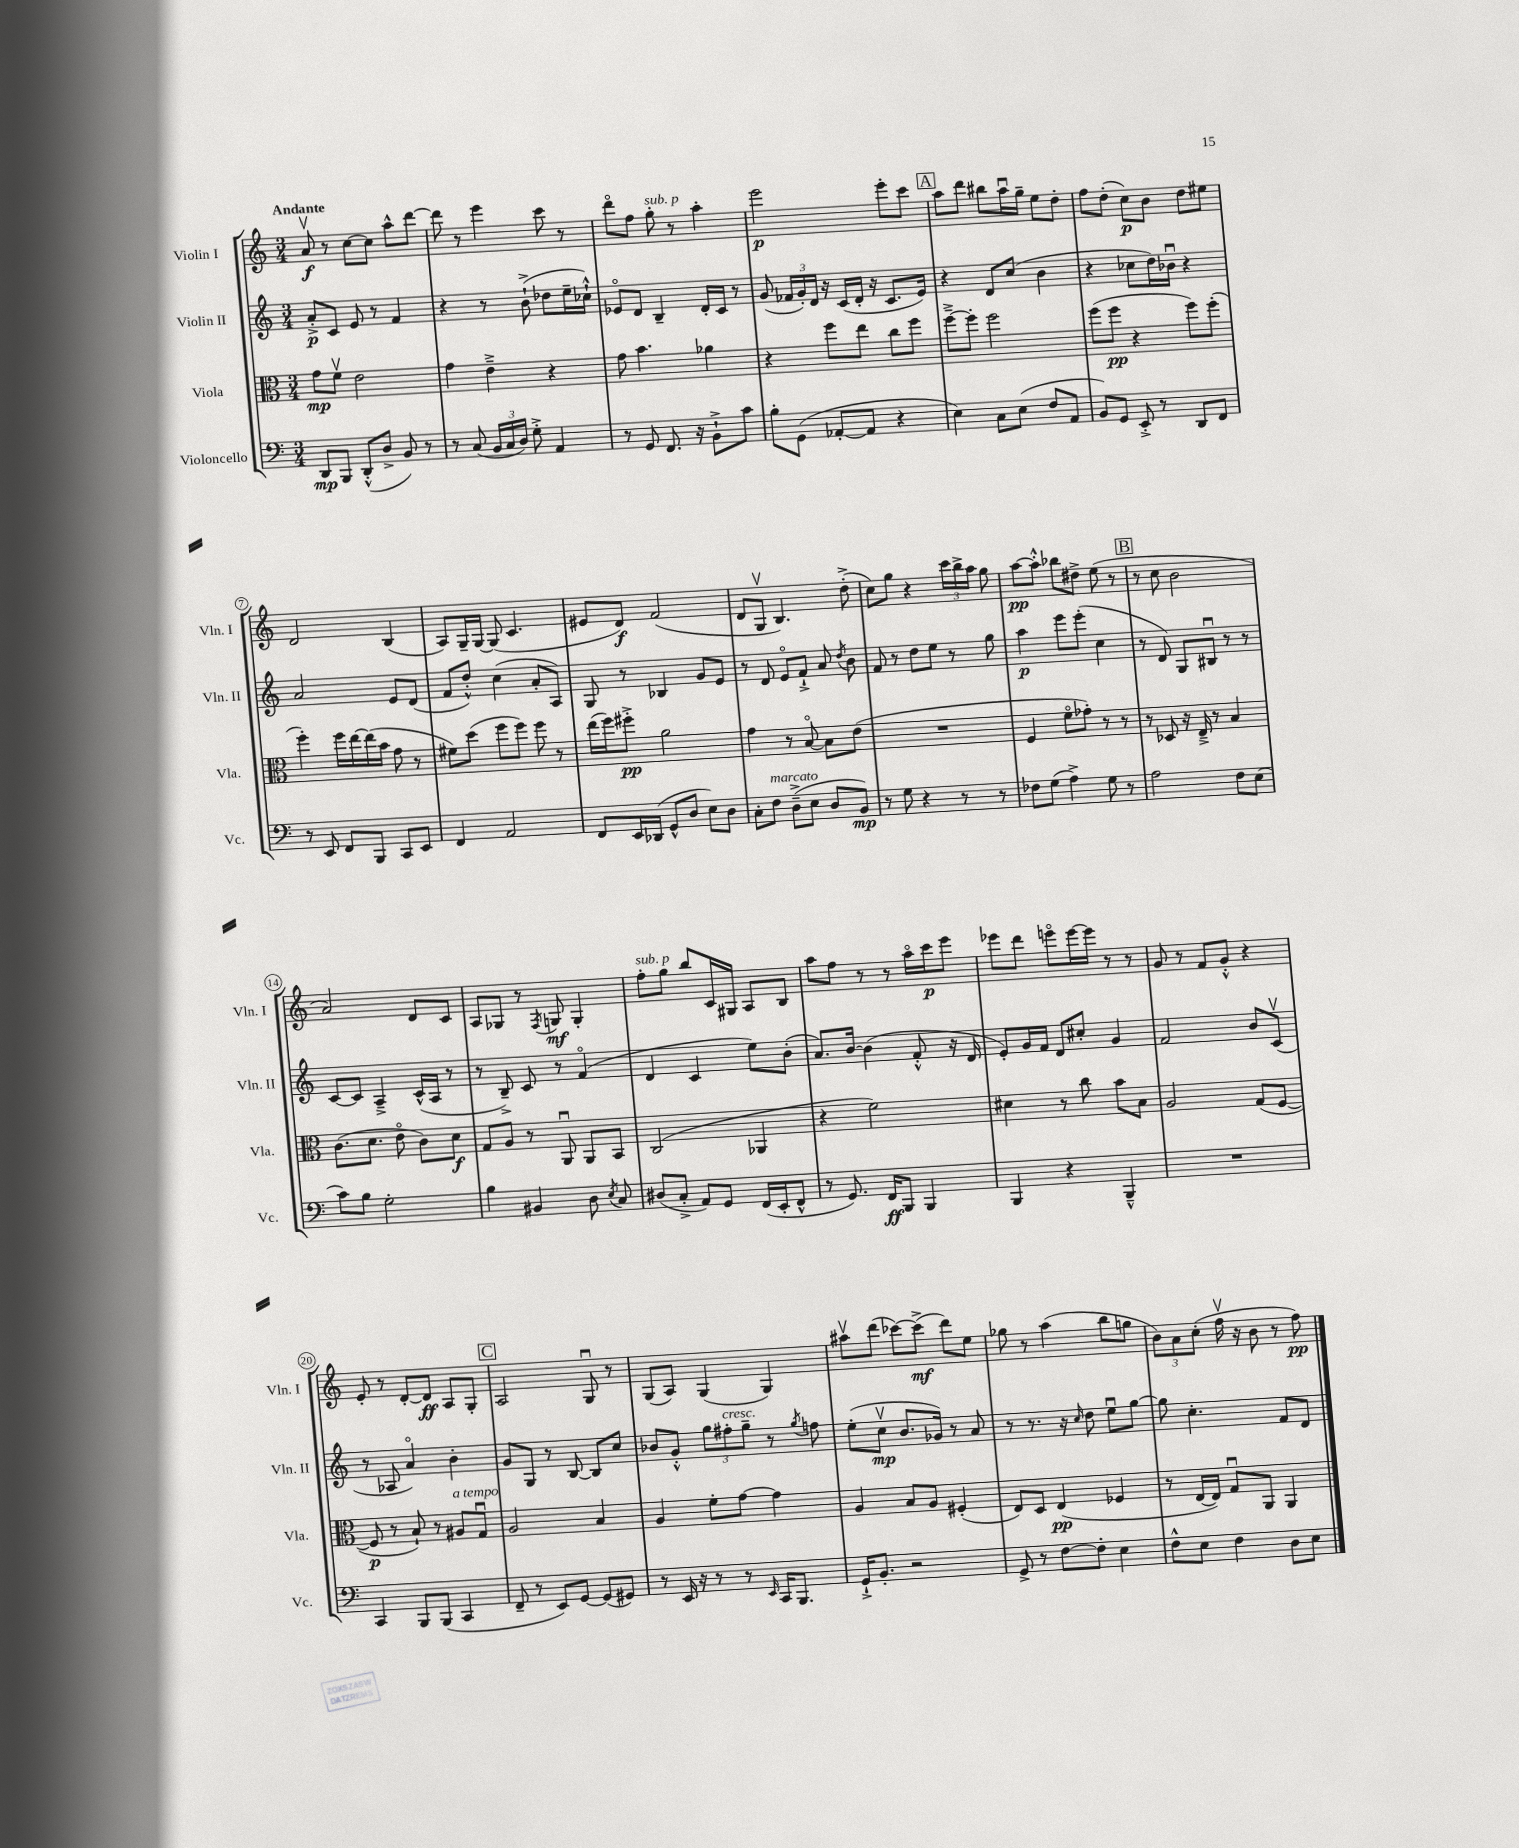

**kern	**kern	**kern	**kern
*staff4	*staff3	*staff2	*staff1
*clefF4	*clefC3	*clefG2	*clefG2
*k[]	*k[]	*k[]	*k[]
*M3/4	*M3/4	*M3/4	*M3/4
8DD	8g	8a'^	8av
8BBB	8fv	8c	8r
(8DD'^^	2e	8e	[8cc
8D^	.	8r	8cc]
8BB)	.	4f	8aa^^
8r	.	.	[8ddd
=	=	=	=
8r	4g	4r	8ddd]
(8C	.	.	8r
24BB	4e~^	8r	4eee
24C	.	.	.
24D)	.	.	.
8G'^	.	(8b`^	.
4AA	4r	8dd-	8ccc
.	.	16ee~	8r
.	.	16cc-`^^)	.
=	=	=	=
8r	8g	8e-o	8dddo
8GG	4.b	8d	8ff
8.FF	.	4B~	8gg'
.	.	.	8r
16r	.	.	.
8BB`^	4a-	16d'	4aa'
.	.	16c	.
8c	.	8r	.
=	=	=	=
8B'	4r	(8g	2eee
(8GG	.	24f-	.
.	.	24g')	.
.	.	24d	.
[8AA-'	8ff	16r	.
.	.	(16c	.
8AA-]	8ee	16d'	.
.	.	16r	.
4r	8cc	8.c	8eee'
.	8ff	.	8ccc
.	.	16e)	.
=	=	=	=
4E)	[8ff~^	4r	8aa
.	8ff']	.	8ddd
8C	2ff	8d	8bb#
(8E	.	(8cc	16aau
.	.	.	16gg~
8F	.	4b	8ee
8AA	.	.	8dd'
=	=	=	=
8BB)	(8ff	4r	8ff
8GG	8ff	.	(8dd'
8EE'^	4r	8cc-	8cc)
8r	.	16dd)	8b
.	.	16b-u	.
8DD	8ff)	4r	8dd
8FF	(8ff'	.	8ee#
=	=	=	=
8r	4ff')	2a	2d
8EE	.	.	.
8FF	16ff	.	.
.	[16ee	.	.
8BBB	(16ee]	.	.
.	16b	.	.
8CC	8g	8e	(4B
8EE	8r	(8d	.
=	=	=	=
4FF	8f#)	8f	8A)
.	(8dd	8dd'^^)	16G~
.	.	.	[16G
2AA	8ff	(4cc	(8G]
.	8ff)	.	4.c
.	8ff	8a'	.
.	8r	8A)	.
=	=	=	=
8FF	(16ee	8G	8e#
.	16ff)	.	.
16EE	8ff#'^	8r	8d)
(16DD-	.	.	.
8GG^^	2a	4B-	(2f
8D	.	.	.
8E)	.	8g	.
8D	.	8e	.
=	=	=	=
8C'	4g	8r	8d
8F	.	8d	8Gv
(8D~^	8r	8eo	4.B)
8E	[8Bo	8f`^	.
8D	8B]	8a	.
.	.	8qdd	.
8BB)	(8e	8b	(8dd'^
=	=	=	=
8r	2.r	8f	8cc)
8G	.	8r	8gg
4r	.	8dd	4r
.	.	8ee	.
8r	.	8r	24ccc
.	.	.	24bb^
.	.	.	24aa
8r	.	8gg	8gg
=	=	=	=
8F-	4F	4aa	[8aa
(8G	.	.	8aa'^^]
4A^)	8fo	8eee	8bb-
.	8g-')	(8eee'	8dd#^
8G	8r	4cc	(8ee
8r	8r	.	8r
=	=	=	=
2A	8r	8r	8r
.	8D-	8d)	8cc
.	16r	8G	2b
.	16E~^	.	.
.	8r	8B#u	.
8F	4B	8r	.
(8E	.	8r	.
=	=	=	=
8c)	(8.c	[8c	2a)
8B	.	8c]	.
.	8.d	.	.
2G'	.	4A~^	.
.	8eo	.	.
.	8c)	(16c^^	8d
.	.	16A	.
.	8d	8r	8c
=	=	=	=
4B	8G	8r	8A
.	8A	8B~^)	8G-
4BB#	8r	8c	8r
.	.	.	8qF
.	8AAu	8r	8G
8D	8AA	(4fo	4G'
8qE	.	.	.
8C	8BB	.	.
=	=	=	=
(8D#	(2C	4d	8ff'
8C'^	.	.	8gg
8AA)	.	4c	8bb
8GG	.	.	16c
.	.	.	16G#
(16FF	4AA-	8ee)	8A
16EE'	.	.	.
8FF^^	.	(8b'	8B
=	=	=	=
8r	4r	8.a)	8aa
8.GG)	.	.	8ff
.	.	[16b	.
.	2f)	(4b]	8r
16FF	.	.	.
8BBB	.	.	8r
4BBB	.	8f'^^	16aao
.	.	.	16ccc
.	.	16r	8eee
.	.	16d	.
=	=	=	=
4BBB	4d#	8e')	8eee-
.	.	16g	8ddd
.	.	16f	.
4r	8r	8d	8eeeo
.	8cc	8cc#'	[16eee
.	.	.	16eee]
4BBB~^^	8b	4g	8r
.	8B	.	8r
=	=	=	=
2.r	2A	2f	8g
.	.	.	8r
.	.	.	8f
.	.	.	8g'^^
.	(8G	8b	4r
.	[8F	(8cv	.
=	=	=	=
4CC	8F]	8r	8e'
.	8r	8A-	8r
8BBB	8B`)	4ao)	[8d'
(8BBB	8r	.	8d]
4CC	8A#	4b'	8A
.	8Gu	.	8G'
=	=	=	=
8FF~	2A	8g	2A
8r	.	8G	.
8EE)	.	8r	.
[8GG	.	[8B	.
(8GG]	4B	8B]	8Gu
8GG#)	.	8cc	8r
=	=	=	=
8r	4A	8b-	(8G
16EE	.	8g'^^	8A)
16r	.	.	.
8r	8f'	12gg	(4G
.	.	12ff#'	.
8r	[8g	.	.
.	.	12gg~	.
16qqEE	.	.	.
16CC	4g]	8r	4G)
8.BBB	.	.	.
.	.	8qgg	.
.	.	8ff	.
=	=	=	=
16GG`^	4A	(8ee'	8aa#v
8.BB'	.	.	.
.	.	8ccv	(8ddd
2r	8B	8.b	[8ccc-)
.	8A	.	(8ccc-^]
.	.	16g-)	.
.	(4F#'	8r	8ddd)
.	.	8a	8ee
=	=	=	=
8GG^	8E)	8r	8gg-
8r	8D	8.r	8r
[8F	(4E	.	(4aa
.	.	16r	.
.	.	16qqcc	.
8F']	.	8dd	.
4E	4F-	8eeu	8bb
.	.	[8gg	8gg
=	=	=	=
8F^^	8r	8gg]	12b)
.	.	.	12a
8E	[16E	4.cc'	.
.	.	.	(12cc'
.	16E])	.	.
4F	8Gu	.	16ffv
.	.	.	16r
.	8AA	.	8b
8D	4AA	8f	8r
8E	.	8d	8ff)
==	==	==	==
*-	*-	*-	*-
